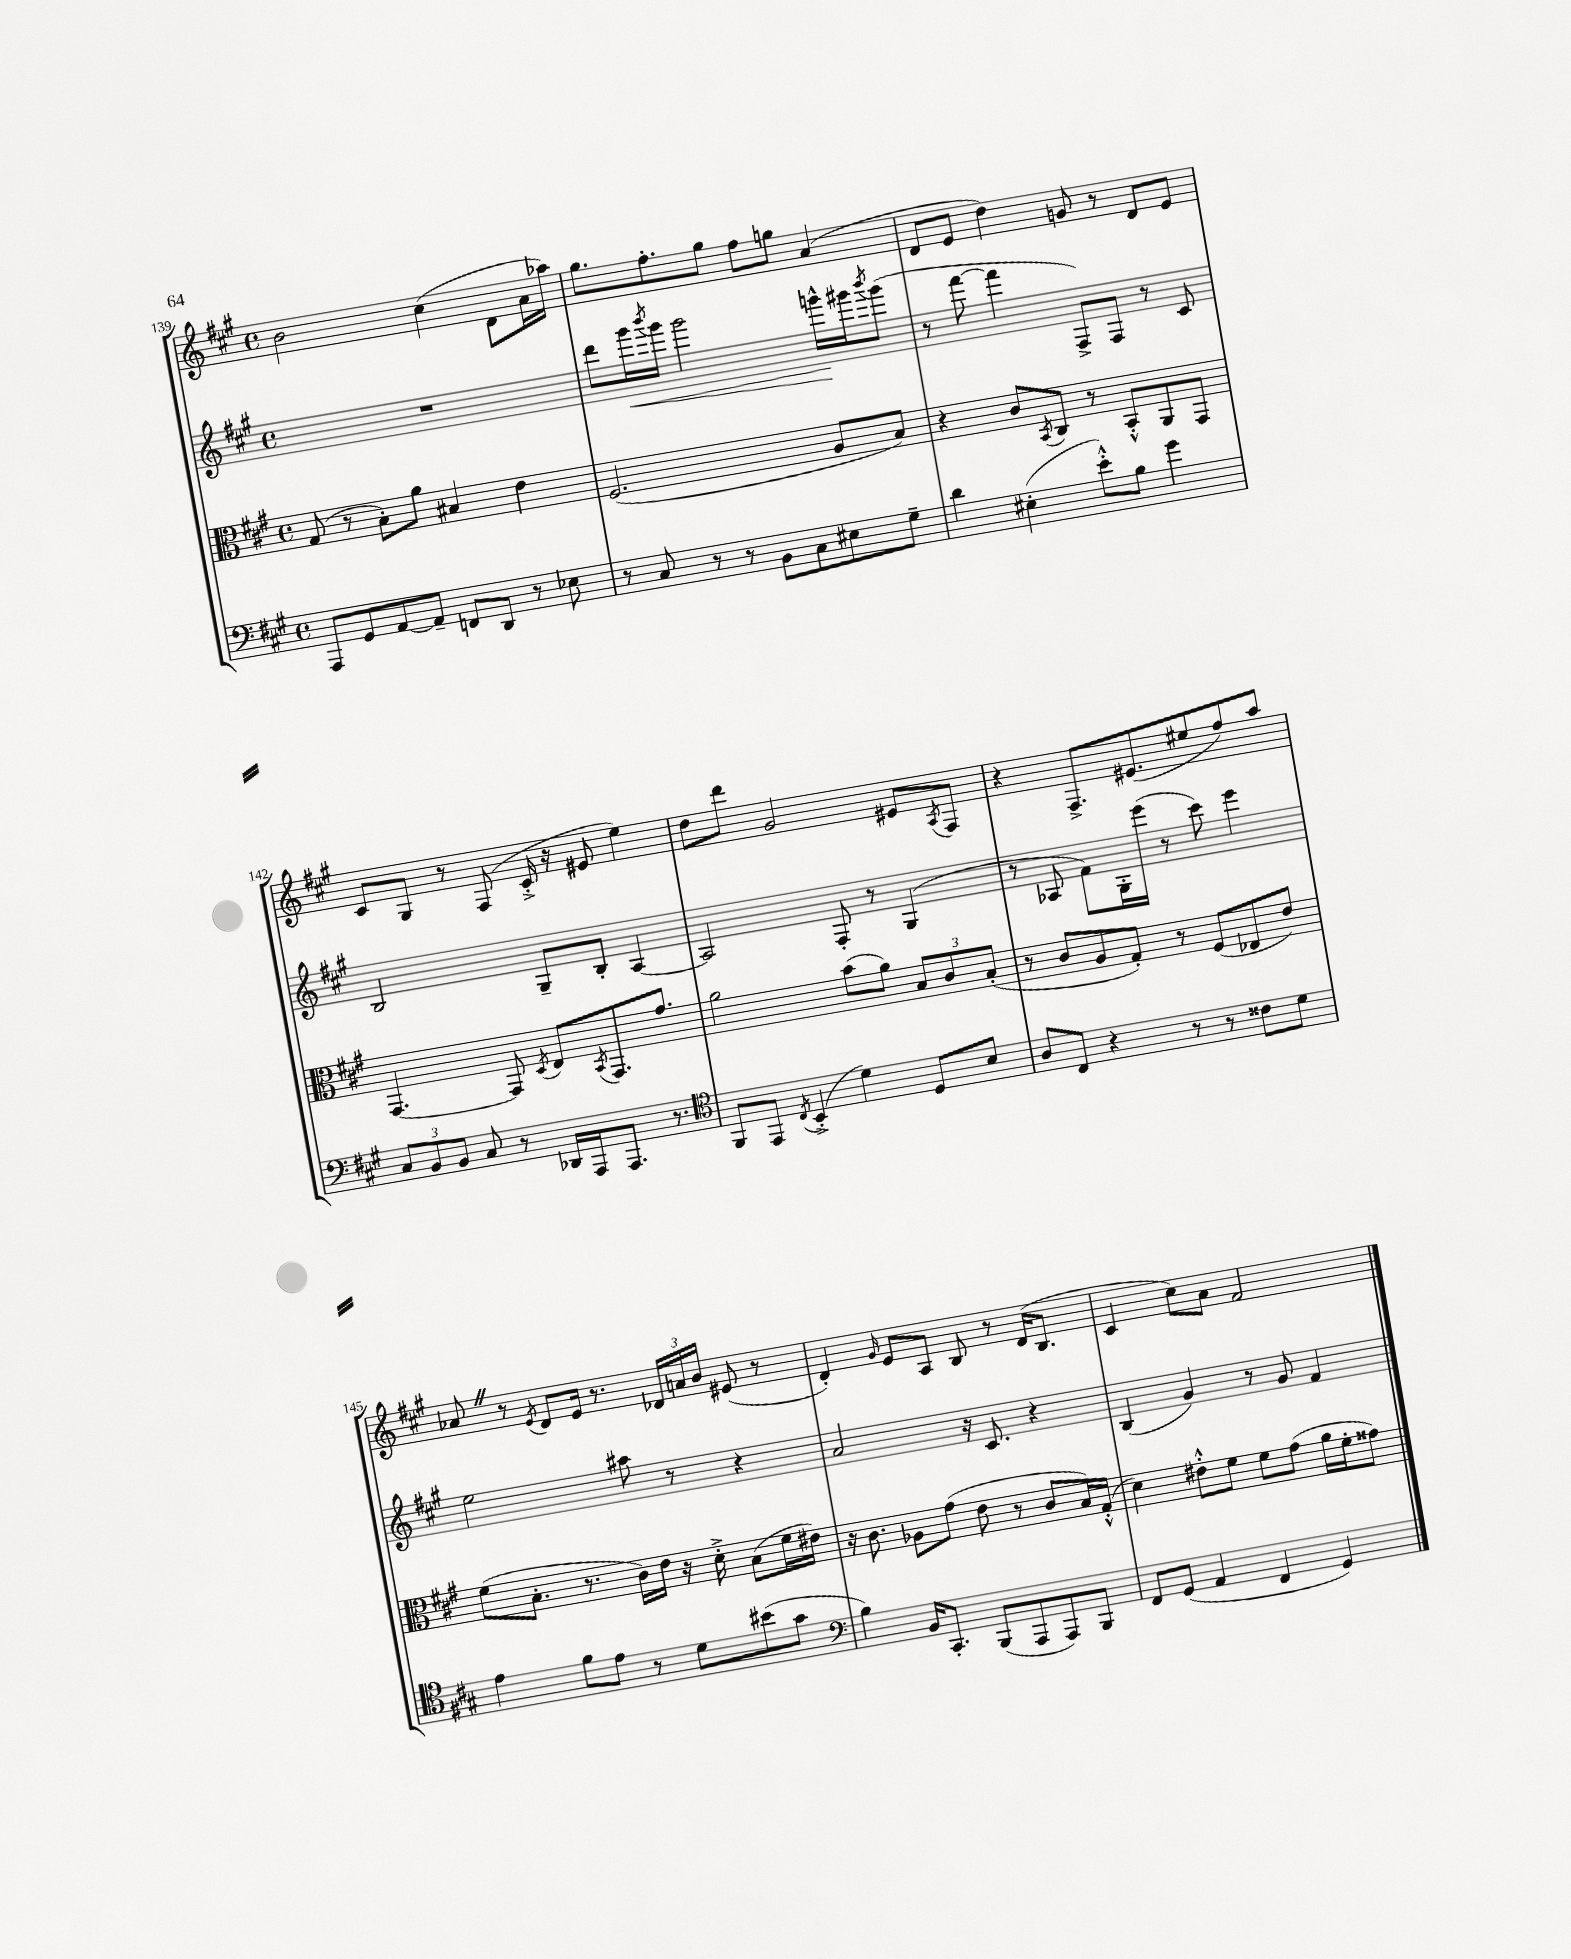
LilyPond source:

<<
\new StaffGroup <<
\new Staff = "s0" {
    \clef treble \key a \major \defaultTimeSignature \time 4/4
    b'2 cis''4( d'8 a'16 aes''16) |
    gis''8. fis''8.-. gis''8 fis''8 g''8 a'4( |
    d'8 e'8 d''4) g'8 r8 d'8 e'8 |
    cis'8 gis8 r8 fis8( cis'16-.-> r16 eis'8 e''4) |
    d''8 d'''8 gis'2 eis'8 \acciaccatura { a8 } fis8 |
    r4 fis8.-> eis'8.( eis''8 fis''8) a''8 |
    aes'8 \once \override BreathingSign.text = \markup { \musicglyph "scripts.caesura.straight" } \breathe r8 \acciaccatura { e'8 } d'8 e'16 r8. \tuplet 3/2 { des'16 a'16 b'16 } eis'8( r8 |
    d'4-.) \grace { gis'16 } e'8 a8 b8 r8 d'16( b8. |
    cis'4 cis''8) a'8 fis'2 \bar "|." |
}
\new Staff = "s1" {
    \clef treble \key a \major \defaultTimeSignature \time 4/4
    R1 |
    d'''8 gis'''16\< \acciaccatura { b'''8 } gis'''16 gis'''2 g'''16-^\! gis'''16 \acciaccatura { b'''8 } gis'''8( |
    r8 fis'''8~ fis'''4 fis8->) fis8 r8 cis'8 |
    b2 gis8-- b8-. a4~ |
    a2 fis8-. r8 gis4( |
    r8 aes8 fis'8) gis16-. e'''16( r8 cis'''8) e'''4 |
    e''2 ais''8 r8 r4 |
    a'2 r16 cis'8. r4 |
    b4( gis'4) r8 gis'8 fis'4 \bar "|." |
}
\new Staff = "s2" {
    \clef alto \key a \major \defaultTimeSignature \time 4/4
    gis8( r8 b8-.) a'8 bis4 e'4 |
    fis2.( a8 b8) |
    r4 cis'8 \acciaccatura { b,8 } cis8 r8 b,8-.-^ a,8 gis,8 |
    gis,4.~ gis,8 \acciaccatura { d8 } e8 \acciaccatura { b,8 } gis,8. gis'8. |
    a'2 b'8( a'8) \tuplet 3/2 { b8 cis'8 b8-.( } |
    r8 cis'8 a8 gis8-.) r8 fis8( ees8 e'8) |
    fis'8( b8.-. r8. cis'16) e'16 r16 d'16-.-> b8( fis'16 eis'16) |
    r16 cis'8. aes8 gis'8( e'8 r8 cis'8 b16) gis16-.-^( |
    d'4) eis'8-.-^ fis'8 fis'8 gis'8( a'16 fis'16-. gisis'8) \bar "|." |
}
\new Staff = "s3" {
    \clef bass \key a \major \defaultTimeSignature \time 4/4
    a,,8 gis,8 a,8~ a,8-- f,8 d,8 r8 ees8 |
    r8 cis8 r8 r8 b,8 cis8 eis8 gis8-- |
    d'4 eis4-.( e'8-.-^) b8 gis'4 |
    \tuplet 3/2 { cis8 b,8 b,8 } cis8 r8 des,16 a,,16 a,,8. r8. |
    \clef tenor fis,8 e,8 \acciaccatura { cis8 } b,4-.->( d'4) d8 b8 |
    a8 cis8 r4 r8 r8 cisis'8 d'8 |
    e'4 fis'8 e'8 r8 d'8 bis'8( gis'8 |
    \clef bass b4) b,16 cis,8.-. b,,8( a,,8 a,,8) b,,8 |
    fis,8 gis,8( a,4 fis,4 gis,4) \bar "|." |
}
>>
>>
\layout { \context { \Score currentBarNumber = #139 } }
